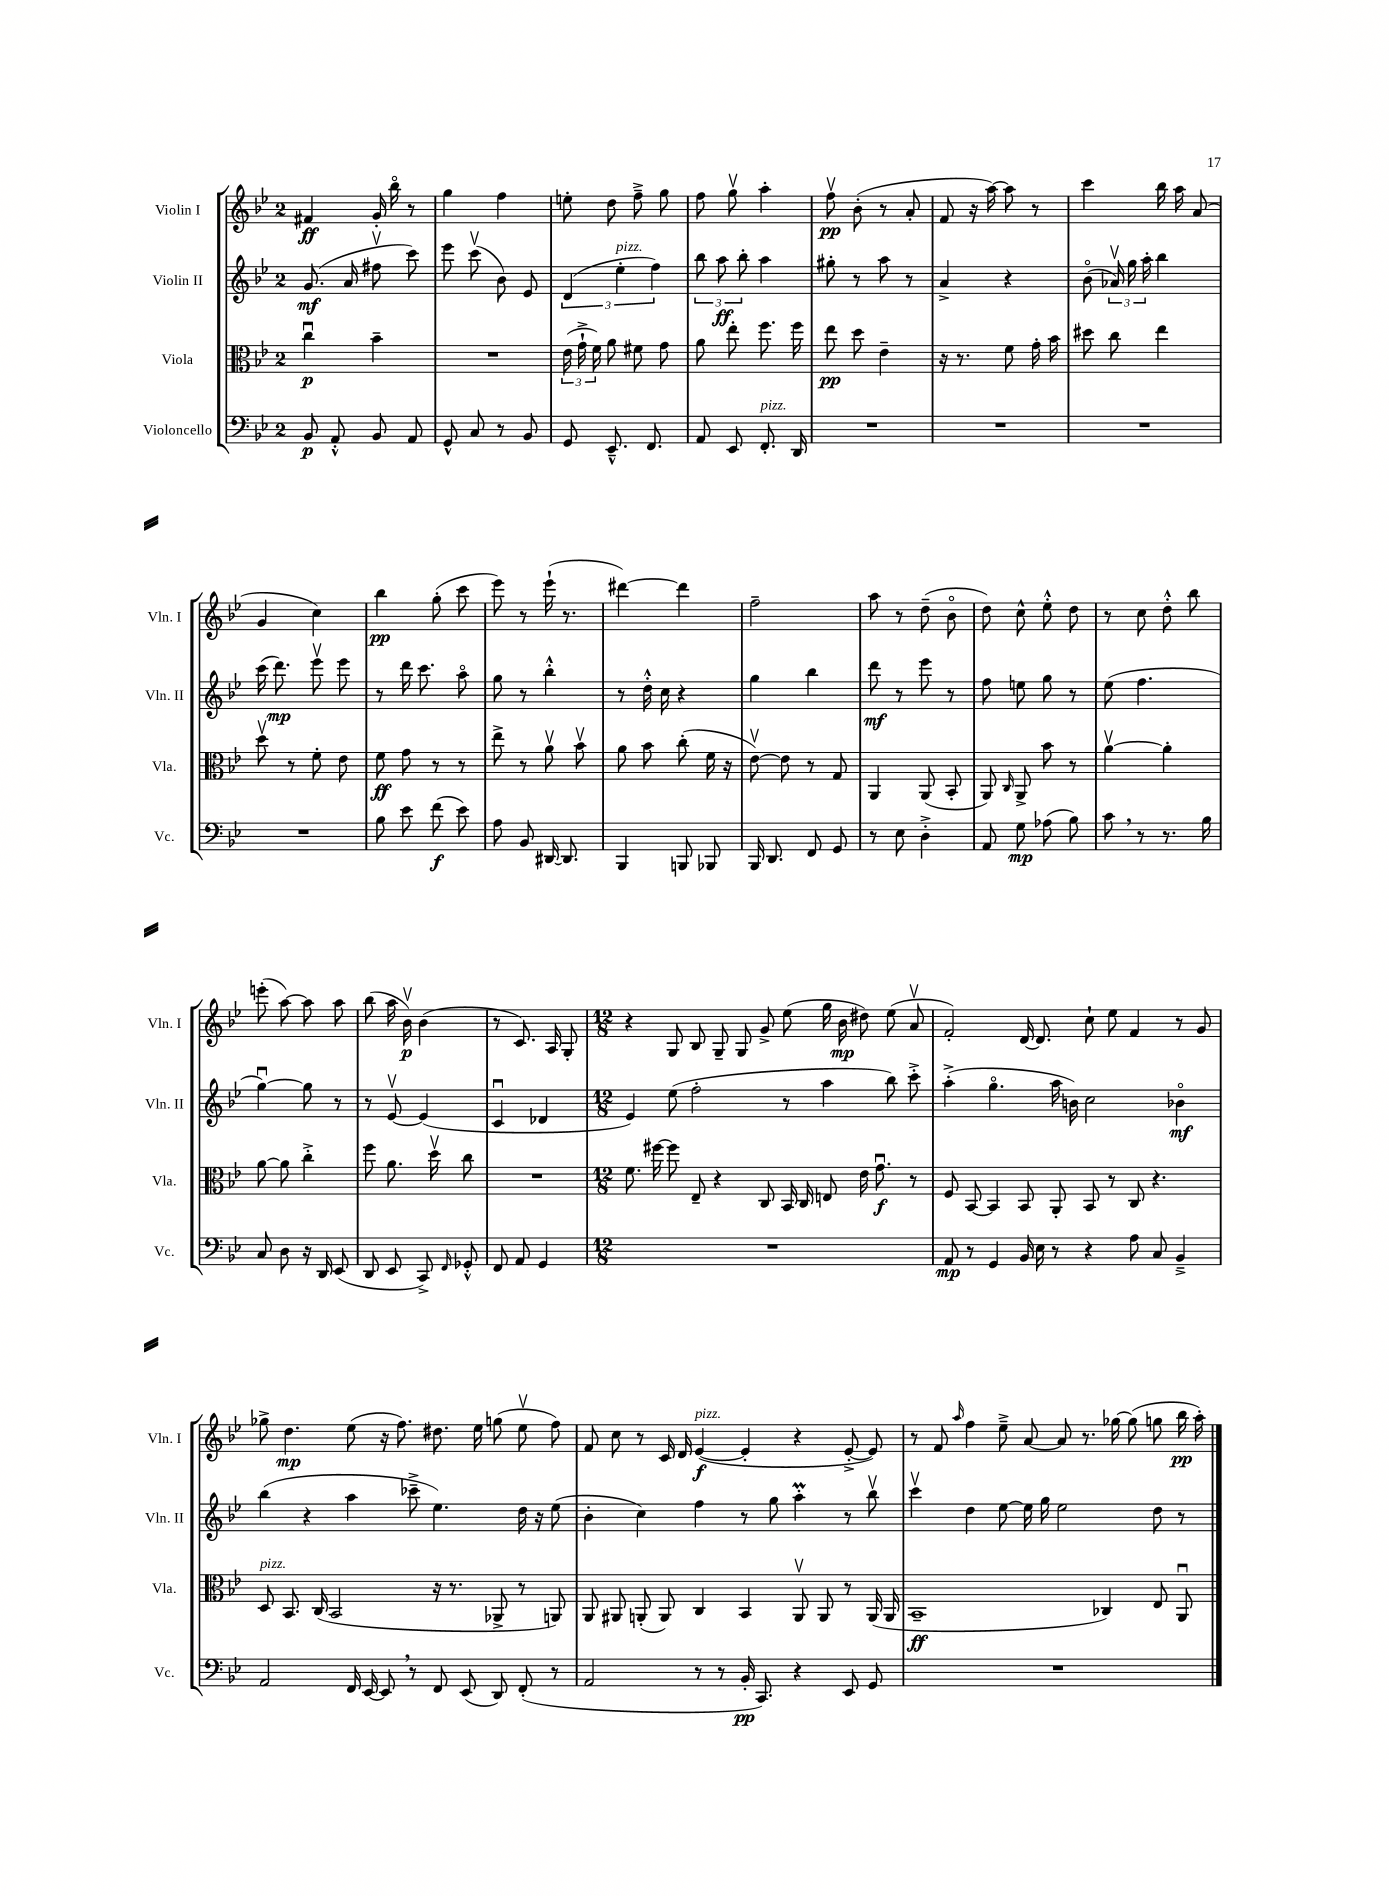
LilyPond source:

<<
\new StaffGroup <<
\new Staff = "s0" \with { instrumentName = "Violin I" shortInstrumentName = "Vln. I" } {
    \clef treble \key bes \major \once \override Staff.TimeSignature.style = #'single-digit \time 2/4
    \autoBeamOff fis'4\ff g'16-. bes''16\flageolet r8 |
    g''4 f''4 |
    e''8-. d''8 f''8---> g''8 |
    f''8 g''8\upbow a''4-. |
    f''8\upbow\pp bes'8-.( r8 a'8-. |
    f'8 r16 a''16~) a''8 r8 |
    c'''4 bes''16 a''16 a'8( |
    g'4 c''4) |
    bes''4\pp g''8-.( c'''8 |
    ees'''8) r8 ees'''16-!( r8. |
    dis'''4~) dis'''4 |
    f''2-- |
    a''8 r8 d''8--( bes'8\flageolet |
    d''8) c''8-^ ees''8-.-^ d''8 |
    r8 c''8 d''8-.-^ bes''8 |
    e'''8-.( a''8~) a''8 a''8 |
    bes''8( a''16 bes'16\upbow\p) bes'4( |
    r8 c'8.) a16 g8-. |
    \numericTimeSignature \time 12/8 r4 g8 bes8 g8-- g8 g'8-> ees''8( g''16 bes'16\mp dis''8) ees''8( a'8\upbow |
    f'2-.) d'16~ d'8. c''8-! ees''8 f'4 r8 g'8 |
    ges''8-> d''4.\mp ees''8( r16 f''8.) dis''8. ees''16 g''8( ees''8\upbow f''8) |
    f'8 c''8 r8 c'16 d'16 ees'4~\f^\markup { \italic "pizz." }( ees'4-. r4 ees'8~-.-> ees'8) |
    r8 f'8 \grace { a''16 } f''4 ees''8---> a'8~ a'8 r8. ges''16~ ges''8( g''8 bes''16\pp a''16-.) \bar "|." |
}
\new Staff = "s1" \with { instrumentName = "Violin II" shortInstrumentName = "Vln. II" } {
    \clef treble \key bes \major \once \override Staff.TimeSignature.style = #'single-digit \time 2/4
    \autoBeamOff g'8.\mf( a'16 fis''8\upbow c'''8) |
    ees'''8 c'''8\upbow( bes'8) ees'8 |
    \tuplet 3/2 { d'4( ees''4-.^\markup { \italic "pizz." } f''4) } |
    \tuplet 3/2 { bes''8 a''8\ff bes''8-. } a''4 |
    gis''8-. r8 a''8 r8 |
    a'4-> r4 |
    bes'8\flageolet( \tuplet 3/2 { aes'16\upbow) g''16 a''16-. } bes''4 |
    c'''16( d'''8.\mp) ees'''8\upbow ees'''8 |
    r8 d'''16 c'''8. a''8\flageolet |
    g''8 r8 bes''4-.-^ |
    r8 d''16-.-^ c''16 r4 |
    g''4 bes''4 |
    d'''8\mf r8 ees'''8 r8 |
    f''8 e''8 g''8 r8 |
    ees''8( f''4. |
    g''4~\downbow) g''8 r8 |
    r8 ees'8~\upbow ees'4( |
    c'4\downbow des'4 |
    \numericTimeSignature \time 12/8 ees'4) ees''8( f''2-. r8 a''4 bes''8) c'''8-.-> |
    a''4-.->( g''4.\flageolet a''16 b'16) c''2 bes'4\flageolet\mf |
    bes''4( r4 a''4 ces'''8---> ees''4.) d''16 r16 ees''8( |
    bes'4-. c''4) f''4 r8 g''8 a''4-.\prall r8 bes''8\upbow |
    c'''4\upbow d''4 ees''8~ ees''16 g''16 ees''2 d''8 r8 \bar "|." |
}
\new Staff = "s2" \with { instrumentName = "Viola" shortInstrumentName = "Vla." } {
    \clef alto \key bes \major \once \override Staff.TimeSignature.style = #'single-digit \time 2/4
    \autoBeamOff c''4\downbow\p bes'4-- |
    R2 |
    \tuplet 3/2 { ees'16( g'16-!-> f'16) } a'8 fis'8 g'8 |
    a'8 ees''8-. f''8. f''16 |
    ees''8\pp d''8 ees'4-- |
    r16 r8. f'8 g'16-. bes'16 |
    dis''8 c''8 ees''4 |
    d''8\upbow r8 f'8-. ees'8 |
    f'8\ff g'8 r8 r8 |
    ees''8-> r8 a'8\upbow bes'8\upbow |
    a'8 bes'8 c''8-.( f'16 r16 |
    ees'8~\upbow) ees'8 r8 g8 |
    a,4 a,8( bes,8-. |
    a,8) \grace { c16 } a,8-> bes'8 r8 |
    a'4~\upbow a'4-. |
    a'8~ a'8 c''4-.-> |
    f''8 a'8. d''16\upbow c''8 |
    R2 |
    \numericTimeSignature \time 12/8 f'8. fis''16~ fis''8 ees8-- r4 c8 bes,16 c16 e8 ees'16 g'8.\downbow\f r8 |
    f8 bes,8~ bes,4 bes,8 a,8-. bes,8 r8 c8 r4. |
    d8^\markup { \italic "pizz." } bes,8. c16( bes,2 r16 r8. aes,8-> r8 a,8) |
    a,8 ais,8 a,8-.( a,8) c4 bes,4 a,8\upbow a,8 r8 a,16( a,16 |
    bes,1--\ff ces4) ees8 a,8\downbow \bar "|." |
}
\new Staff = "s3" \with { instrumentName = "Violoncello" shortInstrumentName = "Vc." } {
    \clef bass \key bes \major \once \override Staff.TimeSignature.style = #'single-digit \time 2/4
    \autoBeamOff bes,8\p a,8-.-^ bes,8 a,8 |
    g,8-^ c8 r8 bes,8 |
    g,8 ees,8.---^ f,8. |
    a,8 ees,8 f,8.-.^\markup { \italic "pizz." } d,16 |
    R2 |
    R2 |
    R2 |
    R2 |
    bes8 ees'8 f'8\f( ees'8) |
    a8 bes,8 dis,16~ dis,8. |
    bes,,4 b,,8 bes,,8 |
    bes,,16 d,8. f,8 g,8 |
    r8 ees8 d4-.-> |
    a,8 g8\mp aes8( bes8) |
    c'8 \breathe r8 r8. bes16 |
    c8 d8 r16 d,16 ees,8( |
    d,8 ees,8 c,8->) \grace { f,16 } ges,8-.-^ |
    f,8 a,8 g,4 |
    \numericTimeSignature \time 12/8 R1. |
    a,8\mp r8 g,4 bes,16 ees16 r8 r4 a8 c8 bes,4---> |
    a,2 f,16 ees,16~ ees,8 \breathe r8 f,8 ees,8( d,8) f,8-.( r8 |
    a,2 r8 r8 bes,16-.\pp c,8.) r4 ees,8 g,8 |
    R1. \bar "|." |
}
>>
>>
\layout { \context { \Score \remove "Bar_number_engraver" } }
